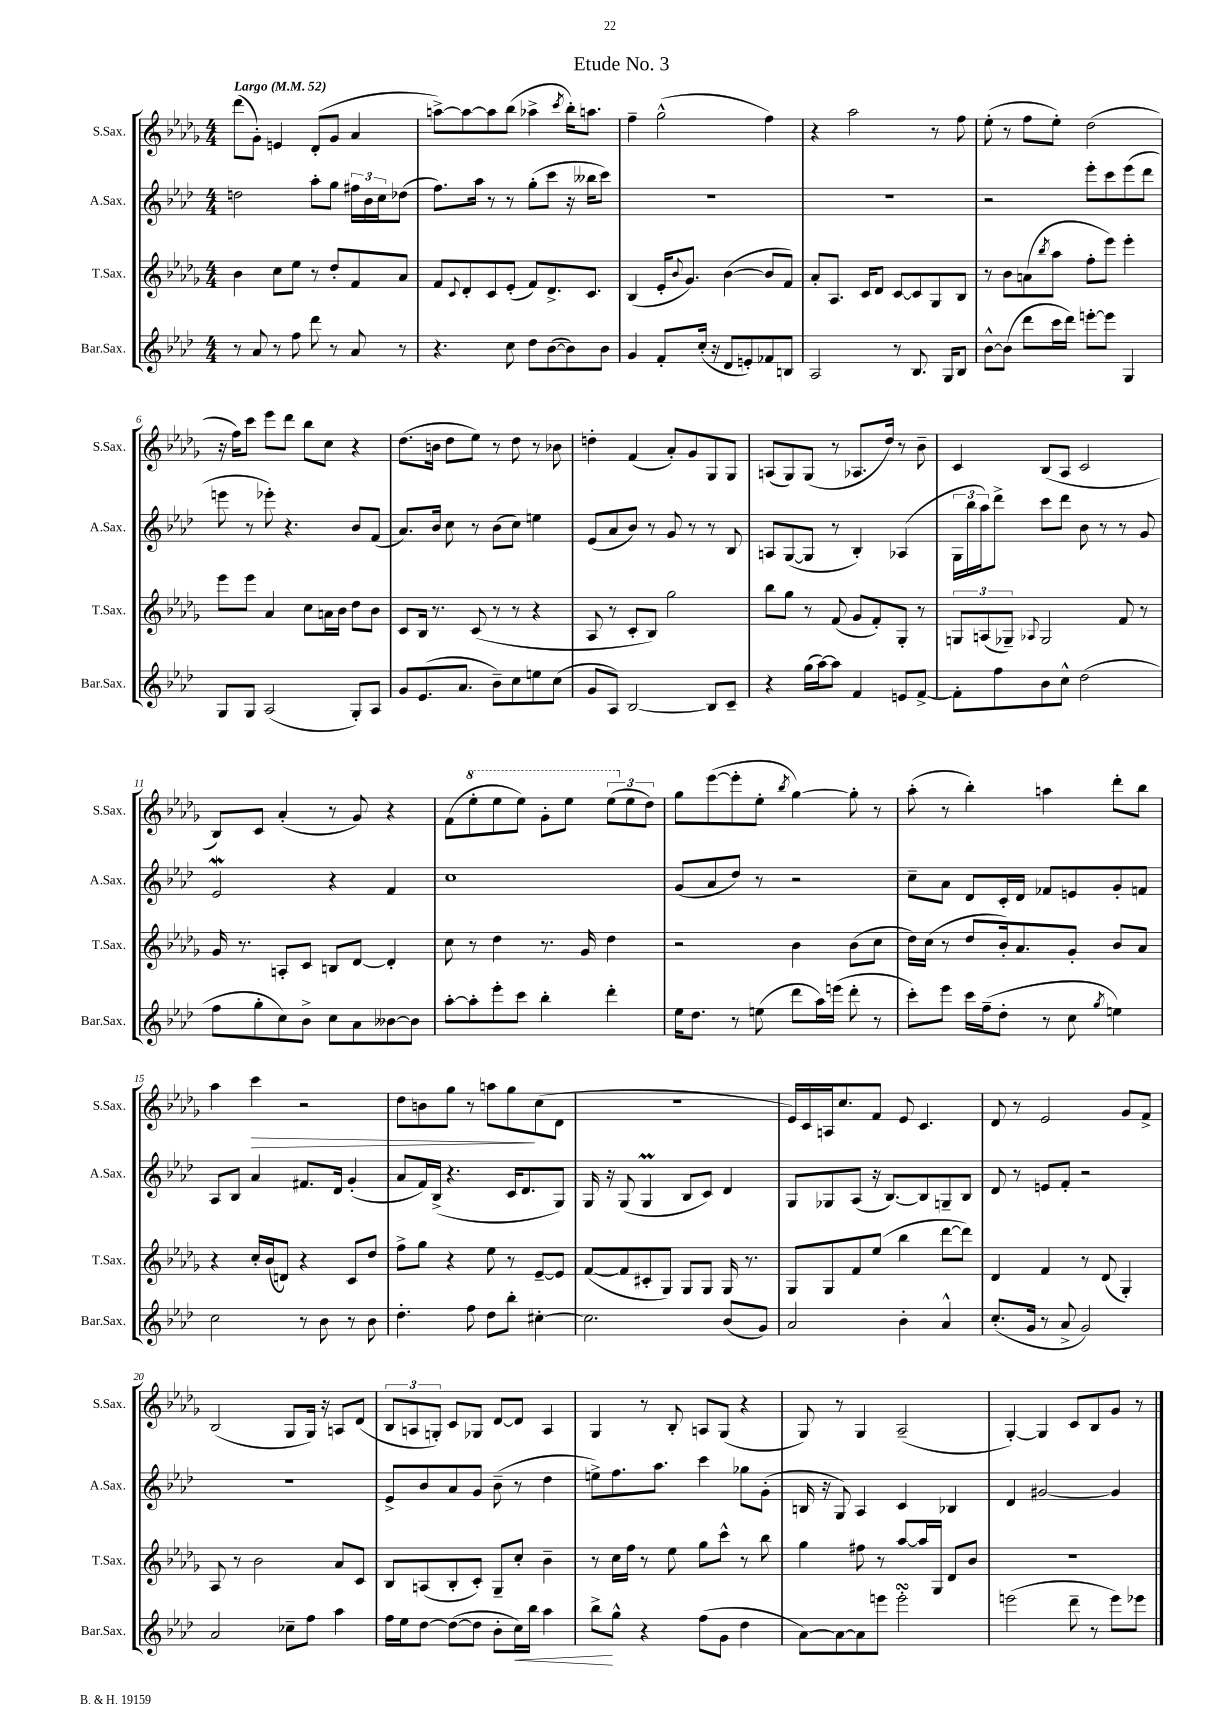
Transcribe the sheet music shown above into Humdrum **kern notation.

**kern	**kern	**kern	**kern
*staff4	*staff3	*staff2	*staff1
*clefG2	*clefG2	*clefG2	*clefG2
*k[b-e-a-d-]	*k[b-e-a-d-g-]	*k[b-e-a-d-]	*k[b-e-a-d-g-]
*M4/4	*M4/4	*M4/4	*M4/4
*MM52	*MM52	*MM52	*MM52
8r	4b-	2dd	(8ddd-
8a-	.	.	8g-')
8r	8cc	.	4e
8ff	8ee-	.	.
8ddd-	8r	8aa-'	(8d-'
8r	8dd-'	8gg	8g-
8a-	8f	24ff#	4a-
.	.	24b-	.
.	.	24cc	.
8r	8a-	(8dd-	.
=	=	=	=
4.r	8f	8.ff)	[8aa^)
.	8qqc	.	.
.	8d-'	.	8aa_
.	.	16aa-	.
.	8c	8r	8aa]
8cc	(8e-'	8r	(8bb-
8dd-	8f)	(8gg'	4aa-^
([8b-	8.d-^	8ccc	.
.	.	.	8qccc
8b-])	.	16r	16bb-')
.	8.c	16bb--	8.aa
8b-	.	8ccc)	.
=	=	=	=
4g	(4B-	1r	4ff~
8f'	16e-'	.	(2gg-^^
.	8qqb-	.	.
.	8.g-)	.	.
(16cc'	.	.	.
16r	.	.	.
8d-	([4b-	.	.
8e')	.	.	.
8f-	8b-]	.	4ff)
8B	8f)	.	.
=	=	=	=
2A-	8a-'	1r	4r
.	8.A-	.	.
.	.	.	2aa-
.	16c	.	.
.	8d-	.	.
8r	[8c	.	.
8.B-	8c]	.	.
.	8G-	.	8r
16G	.	.	.
8B-	8B-	.	8ff
=	=	=	=
[8b-^^	8r	2r	(8ee-'
(8b-]	8b-	.	8r
8ddd-	(8a	.	8ff
.	8qbb-	.	.
16ccc	8aa-	.	8ee-')
16ddd-)	.	.	.
[8eee'	8ff'	8eee-'	(2dd-
8eee]	8eee-)	8ccc	.
4G	4eee-'	(8eee-	.
.	.	8ddd-	.
=	=	=	=
8G	8eee-	8eee	16r
.	.	.	16ff)
8G	8eee-	8r	8ccc
(2A-	4a-	8eee-')	8eee-
.	.	4.r	8ddd-
.	8cc	.	8bb-
.	16a	.	8cc
.	16b-	.	.
8G')	8dd-	8b-	4r
8A-	8b-	(8f	.
=	=	=	=
8g	8c	8.a-)	(8.dd-
(8.e-	16B-	.	.
.	8.r	16b-	16b
.	.	8cc	8dd-
8.a-	.	.	.
.	(8c	8r	8ee-)
8b-~)	8r	(8b-	8r
8cc	8r	8cc)	8dd-
8ee	4r	4ee	8r
(8cc	.	.	8b-
=	=	=	=
8g	8A-	(8e-	4dd'
8A-)	8r	8a-	.
[2B-	8c'	8b-)	(4f
.	8B-)	8r	.
.	2gg-	8g	8a-')
.	.	8r	8g-
8B-]	.	8r	8G-
8c~	.	8B-	8G-
=	=	=	=
4r	8bb-	8A	(8A
.	8gg-	([8G	8G-)
(16gg	8r	8G]	(8G-
[16aa-)	.	.	.
8aa-]	(8f	8r	8r
4f	8g-	4B-')	8.A-
.	8f')	.	.
.	.	.	16dd-)
8e	8G-'	(4A-	8r
[8f^	8r	.	8b-~
=	=	=	=
8f']	12G	24G	4c
.	.	24bb-	.
.	(12A	24aa-)	.
8ff	.	8ddd-^	.
.	12G-~)	.	.
.	8qqA-	.	.
8b-	2G-	8ccc	(8B-
8cc^^	.	8ddd-	8A-
(2dd-	.	8b-	2c
.	.	8r	.
.	8f	8r	.
.	8r	8g	.
=	=	=	=
8ff	16g-	2e-	8B-)
.	8.r	.	.
8gg'	.	.	8c
8cc)	8A'	.	(4a-'
8b-^	8c	.	.
8cc	8B	4r	8r
8a-	[8d-	.	8g-)
[8b--	4d-']	4f	4r
8b--]	.	.	.
=	=	=	=
[8aa-'	8cc	1cc	(8f
8aa-']	8r	.	8eee-'
8eee-'	4dd-	.	8eee-
8ccc	.	.	8eee-)
4bb-'	8.r	.	8gg-'
.	.	.	8eee-
.	16g-	.	.
4ddd-'	4dd-	.	(12eee-
.	.	.	12ee-
.	.	.	12dd-)
=	=	=	=
16ee-	2r	(8g	8gg-
8.dd-	.	.	.
.	.	8a-	([8eee-
8r	.	8dd-)	8eee-']
(8ee	.	8r	8ee-'
.	.	.	8qbb-
8ddd-	4b-	2r	[4gg-)
16aa-)	.	.	.
(16eee	.	.	.
8ddd-'	(8b-	.	8gg-']
8r	8cc	.	8r
=	=	=	=
8ccc')	16dd-)	8cc~	(8aa-'
.	(16cc	.	.
8eee-	8r	8a-	8r
16ccc	8dd-	8d-	4bb-')
(16ff~	.	.	.
8dd-'	16b-')	16c'	.
.	8.a-	16d-	.
8r	.	8f-	4aa
8cc	8g-'	8e	.
8qgg	.	.	.
4ee)	8b-	8g'	8ddd-'
.	8a-	8f	8bb-
=	=	=	=
2cc	4r	8A-	4aa-
.	.	8B-	.
.	16cc'	4a-	4ccc
.	(16b-	.	.
.	8d)	.	.
8r	4r	8.f#	2r
8b-	.	.	.
.	.	16d-	.
8r	8c	(4g'	.
8b-	8dd-	.	.
=	=	=	=
4.dd-'	8ff^	8a-	8dd-
.	8gg-	16f)	8b
.	.	(16B-^	.
.	4r	4.r	8gg-
8ff	.	.	8r
8dd-	8ee-	.	8aa
8bb-'	8r	16c	8gg-
.	.	8.d-	.
[4cc#'	[8e-~	.	(8cc
.	8e-]	8G)	8d-
=	=	=	=
2.cc#]	([8f	16G	1r
.	.	16r	.
.	8f]	(8G	.
.	8c#'	4G	.
.	8G-)	.	.
.	8G-	8B-	.
.	8G-	8c)	.
(8b-	16G-	4d-	.
.	8.r	.	.
8g)	.	.	.
=	=	=	=
2a-	8G-	8G	16e-)
.	.	.	16c
.	8G-	8G-	16A
.	.	.	8.cc
.	8f	(8A-	.
.	(8ee-	16r	8f
.	.	[8.B-)	.
4b-'	4bb-	.	8e-
.	.	8B-]	4.c
4a-^^	[8ddd-	8G~	.
.	8ddd-])	8B-	.
=	=	=	=
(8.cc'	4d-	8d-	8d-
.	.	8r	8r
16g	.	.	.
8r	4f	8e	2e-
8a-^	.	8f'	.
2g)	8r	2r	.
.	(8d-	.	.
.	4G-')	.	8g-
.	.	.	8f^
=	=	=	=
2a-	8A-	1r	(2B-
.	8r	.	.
.	2b-	.	.
8cc-~	.	.	8G-
8ff	.	.	16G-)
.	.	.	16r
4aa-	8a-	.	8A
.	8c	.	(8d-
=	=	=	=
16ff	8B-	8e-^	12B-
16ee-	.	.	.
.	.	.	12A
[8dd-	(8A	8b-	.
.	.	.	12G')
(8dd-_	8B-'	8a-	8c
8dd-]	8c')	8g	8G-
8b-'	8G-~	(8b-~	[8d-
16cc)	8cc'	8r	8d-]
16bb-	.	.	.
4aa-	4b-~	4dd-	4A
=	=	=	=
8bb-^	8r	8ee^)	4G-
8gg^^	16cc	8.ff	.
.	16ff	.	.
4r	8r	.	8r
.	.	8.aa-	.
.	8ee-	.	8B-'
(8ff	8gg-	4ccc	8A
8g	8ccc^^	.	(8G-
4dd-	8r	8gg-	4r
.	8bb-	(8g'	.
=	=	=	=
[8a-)	4gg-	16B	8G-)
.	.	16r	.
8a-_	.	8G)	8r
8a-]	8ff#	4A-	4G-
8eee	8r	.	.
2eee'	[8aa-	4c	(2A-~
.	16aa-]	.	.
.	16G-	.	.
.	8d-	4B-	.
.	8b-	.	.
=	=	=	=
(2eee	1r	4d-	[4G-')
.	.	[2g#	4G-]
8ddd-~	.	.	8c
8r	.	.	8B-
8eee)	.	4g#]	8g-
8eee-	.	.	8r
==	==	==	==
*-	*-	*-	*-
